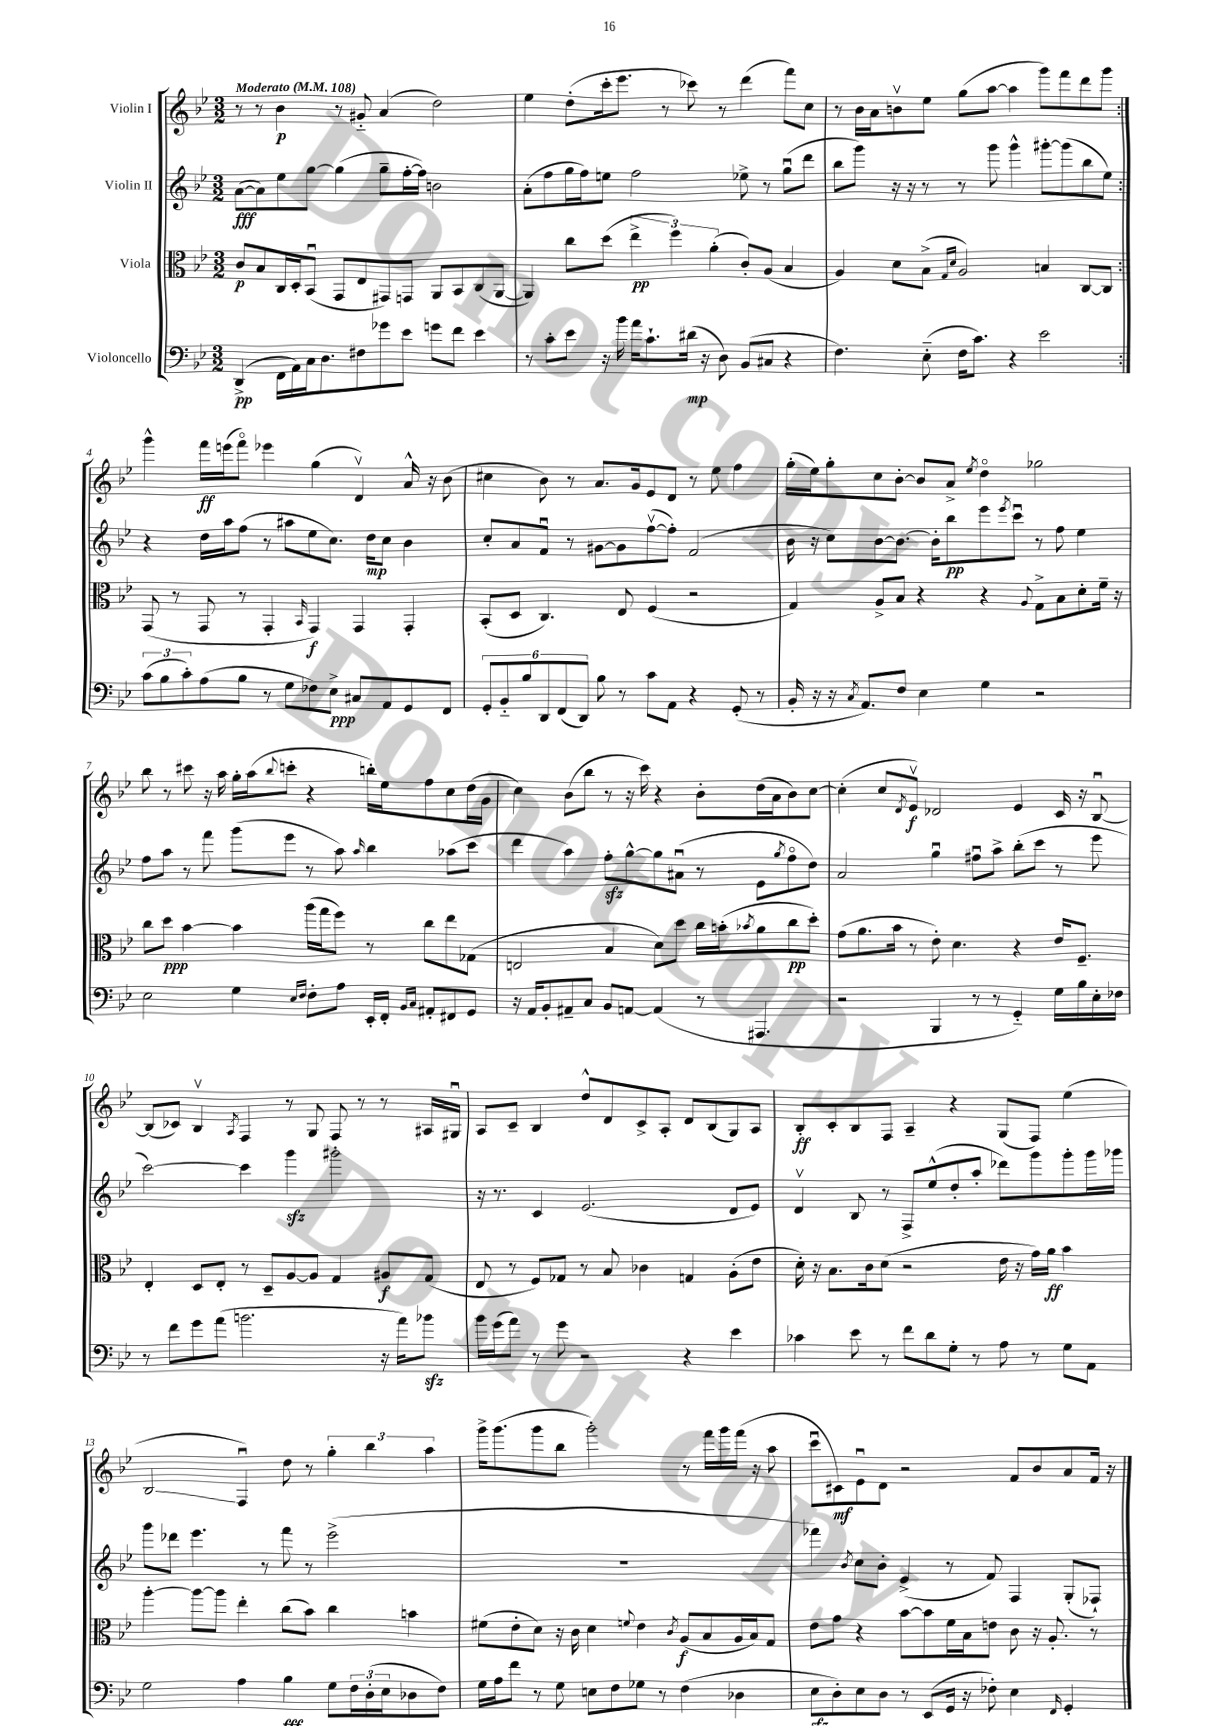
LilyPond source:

<<
\new StaffGroup <<
\new Staff = "s0" \with { instrumentName = "Violin I" } {
    \clef treble \key bes \major \numericTimeSignature \time 3/2 \tempo "Moderato" 4 = 108
    \repeat volta 2 { r8 r8 bes'4\p r8 gis'8-_ a'4( d''2) |
    ees''4 d''8-.( c'''16-. ees'''8. r8 ces'''8) r8 d'''4( f'''8) c''8 |
    r8 bes'16 a'16 b'8\upbow ees''8 g''8( a''8~ a''4 g'''8) f'''8 d'''8 g'''8 | }
    g'''4-^ f'''16\ff e'''16( f'''8\flageolet) ees'''4 g''4( d'4\upbow) a'16-^ r16 bes'8( |
    cis''4 bes'8) r8 a'8. g'16 ees'8 d'8 r8 ees''8 f''4 |
    g''16-.( ees''16) g''8-. c''8 bes'8~-. bes'8 a'8-> \acciaccatura { ees''8 } d''4\flageolet ges''2 |
    bes''8 r8 cis'''8 r16 a''16 g''16-. a''16( \appoggiatura { bes''8 } c'''8-. r4 b''16-.) ees''16 f''8 c''8 d''16( g'16 |
    c''4) bes'8( bes''8 r8 r16 c'''16) r4 bes'8-. d''16( a'16 bes'8) c''8~ |
    c''4-.( c''8 \acciaccatura { d'8 } ees'8\upbow\f) des'2 ees'4 c'16 r16 bes8~\downbow |
    bes8( ces'8) bes4\upbow \acciaccatura { a8 } f4 r8 g8 f8 r8 r8 ais16 gis16\downbow |
    a8 c'8-- bes4 d''8-^ d'8 c'8-> a8-. d'8 bes8( g8) a8 |
    bes8-.\ff c'8-. bes8 f8 a4-- r4 g8( f8) ees''4( |
    bes2\glissando f4\downbow) d''8 r8 \tuplet 3/2 { g''4-. bes''4 a''4 } |
    g'''16-> g'''8.( g'''8 bes''8 g'''2-.) r8 f'''16 g'''16 f'''16( r16 a''8 |
    c'''8\downbow cis'8\mf) ees'8\downbow d'8 r2 f'8 bes'8 a'8 f'16 r16 \bar "|." |
}
\new Staff = "s1" \with { instrumentName = "Violin II" } {
    \clef treble \key bes \major \numericTimeSignature \time 3/2
    \repeat volta 2 { a'8~\fff( a'8) ees''8 g''8~ g''4( g''8-- f''16~-. f''16) b'2 |
    a'8-.( f''8 g''16 f''16) e''8 f''2 ees''8-> r8 g''8\downbow( d'''8 |
    bes''8 g'''8) r16 r16 r8 r8 g'''8 g'''4-^ gis'''8~-. gis'''8( bes''8 ees''8) | }
    r4 d''16 a''16 f''8( r8 ais''8 ees''8 c''8.) d''16\mp c''8 bes'4 |
    c''8-. a'8 f'8\downbow r8 gis'8~ gis'8 f''8~\upbow( f''8-.) f'2( |
    bes'16 r16 c''8) bes'8~ bes'8.~ bes'16-. bes''8\pp ees'''8 \acciaccatura { ees'''8 } c'''8\downbow r8 f''8 ees''4 |
    f''8 a''8 r8 f'''8 g'''8( ees'''8 r8 a''8) \grace { a''16 } bes''4 aes''8( c'''8 |
    d'''4 a''4) f''8-.\sfz g''8~-^ g''8 ais'8\downbow( r8 ees'8 \acciaccatura { g''8 } f''8\flageolet d''8) |
    a'2 g''4\downbow fis''8\downbow a''8-> bes''8-.( c'''8 r8 ees'''8 |
    c'''2~) c'''4 g'''4\sfz gis'''2-. |
    r16 r8. c'4 ees'2.( d'8 ees'8) |
    d'4\upbow bes8 r8 f8-> ees''8-^( d''8-. a''8-. des'''8) g'''8 g'''8-. g'''16 ges'''16 |
    g'''8 des'''8 ees'''4. r8 f'''8 r8 ees'''2->( |
    R1. |
    fes'''4) \acciaccatura { bes'8 } c''8 bes'8-. ees'4->( r8 f'8) f4 g8-.( fes8-!) \bar "|." |
}
\new Staff = "s2" \with { instrumentName = "Viola" } {
    \clef alto \key bes \major \numericTimeSignature \time 3/2
    \repeat volta 2 { c'8\p bes8 c16 d16-. bes,8\downbow( g,8 ees8 gis,8) g,8 a,8 bes,8 c8( a,8~ |
    a,4) c''8 d''8( \tuplet 3/2 { ees''4->\pp f''4) a'4-.( } c'8-.) a8( bes4 |
    a4) d'8 bes8->( \grace { g16 d'16 } a2) b4 c8~ c8 | }
    g,8( r8 g,8 r8 g,4-. \grace { bes,16 } g,4\f) g,4 g,4-. |
    bes,8-.( d8 c4.) ees8 f4( r2 |
    g4) a8-> bes8 r4 r4 \appoggiatura { a8 } g8-> bes8 d'8-. f'16-- r16 |
    c''8 d''8\ppp bes'4~ bes'4 a''16( g''16 f''8) r8 c''8 ees''8 ges8( |
    e2 bes4 d'8) d''8 c''16 b'16-.( \acciaccatura { bes'8 } a'8 c''8\pp d''8-.) |
    g'8( a'8. bes'16 r8 ees'8-.) d'4. r4 ees'16 f8.-- |
    ees4-. d8 ees8-. r8 d8-- a8~ a8 g4 ais8\f g8( |
    ees8 r8 f8) ges8 r8 bes8 ces'4 g4 a8-.( ees'8 |
    d'16-.) r16 bes8. c'16 d'8( r2 ees'16 r16 g'16) a'16\ff bes'4 |
    a''4~-. a''8~ a''8 ees''4-. c''8( bes'8) c''4 b'4 |
    fis'8( ees'8-. d'8) r16 c'16 d'4 \appoggiatura { f'8 } ees'4 \acciaccatura { c'8 } a8\f( bes8 a16 bes16) g8 |
    ees'8 g'8 r4 bes'8~ bes'8 f'16 bes16 e'8 c'8 r16 a8.-. r8 \bar "|." |
}
\new Staff = "s3" \with { instrumentName = "Violoncello" } {
    \clef bass \key bes \major \numericTimeSignature \time 3/2
    \repeat volta 2 { d,4->\pp( f,16 a,16) c16 d8. fis8 ges'8 ees'8 g'8 f'8 ees'4 |
    r8 c'8-. ees'8 r16 bes'16 a'16 c'8.-! dis'16\mp( r16 d8) bes,8( cis8 r4 |
    f4.) ees8-_( f16 c'8.) r4 ees'2 | }
    \tuplet 3/2 { c'8( bes8 c'8-.) } a8( bes8 r8 g8 fes8) ees8->\ppp cis8 a,8 g,8 f,8 |
    \tuplet 6/4 { g,8-. bes,8-_ bes8 d,8 f,8( d,8) } bes8 r8 c'8 a,8 r4 g,8-.( r8 |
    bes,16-. r16 r16 \acciaccatura { c8 } a,8.) f8 ees4 g4 r2 |
    ees2 g4 \grace { ees16 f16 } f8-. a8 ees,16-. f,16-. \grace { bes,16 c16 } ais,8-. fis,8 g,8 |
    r16 a,16 bes,8-. ais,8-- c8 bes,8 a,8~ a,4( r8 ais,,4. |
    r2 bes,,4 r8 r8 g,4-_) g16 bes16 ees16-. fes16 |
    r8 f'8 g'8 a'8( b'2. r16 a'16) bes'8\sfz |
    bes'16 g'16( a'8) r8 g'8 r2 r4 ees'4 |
    ces'4 ees'8 r8 f'8 d'8 g8-. r8 a8 r8 g8 a,8 |
    g2 a4 bes4\fff g8 \tuplet 3/2 { f16 d16-.( ees16 } des8 f8) |
    g16 a16 f'8 r8 g8 e8 f8 ges8 r8 f4( des4 |
    ees8\sfz d8-.) ees8 d8 r8 ees,8( g,16 r16 fes8-.) ees4 \grace { f,16 } g,4-. \bar "|." |
}
>>
>>
